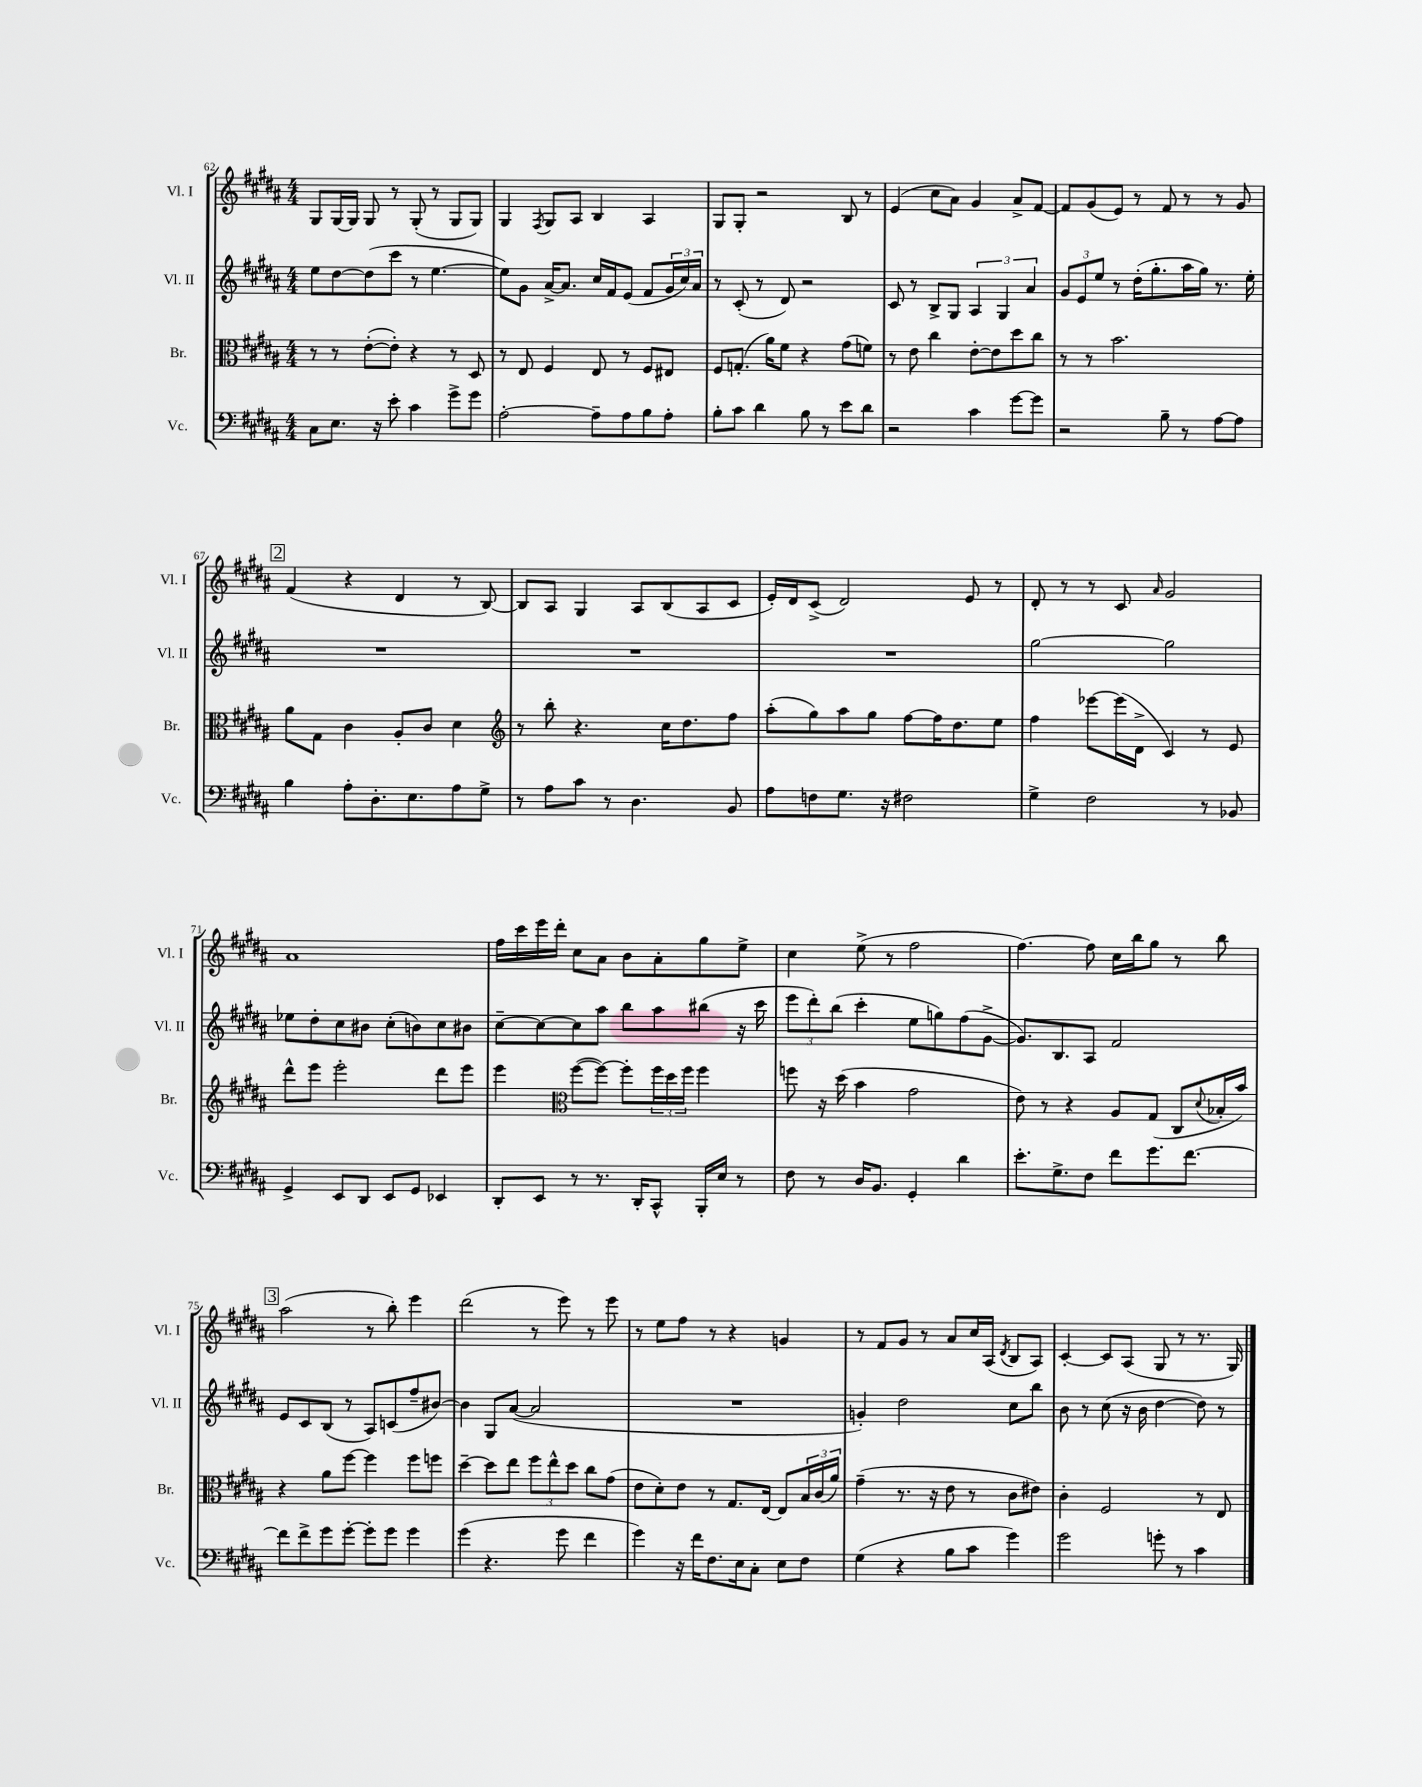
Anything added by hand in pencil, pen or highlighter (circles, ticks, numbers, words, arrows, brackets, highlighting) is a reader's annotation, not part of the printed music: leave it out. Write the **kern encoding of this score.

**kern	**kern	**kern	**kern
*staff4	*staff3	*staff2	*staff1
*clefF4	*clefC3	*clefG2	*clefG2
*k[f#c#g#d#a#]	*k[f#c#g#d#a#]	*k[f#c#g#d#a#]	*k[f#c#g#d#a#]
*M4/4	*M4/4	*M4/4	*M4/4
8C#	8r	8ee	8G#
8.E	8r	[8dd#	[16G#
.	.	.	16G#]
.	([8e'	(8dd#]	8G#
16r	.	.	.
8e'	8e'])	8ccc#	8r
4c#	4r	8r	(8G#'
.	.	[4.ee	8r
8g#^	8r	.	8G#
8g#	8D#	.	8G#)
=	=	=	=
[2A#'	8r	8ee])	4G#
.	8E	8g#	.
.	.	.	8qF#
.	4F#	[16a#^	8G#
.	.	8.a#]	.
.	.	.	8A#
8A#~]	8E	16cc#	4B
.	.	16f#	.
8A#	8r	(8e	.
8B	8F#	8f#	4A#
8A#'	8E#	24g#	.
.	.	24cc#)	.
.	.	24a#	.
=	=	=	=
8B'	8F#	8r	8G#
8c#	(8.G'	(8c#'	8G#'
4d#	.	8r	2r
.	16a#)	.	.
.	8f#	8d#)	.
8B	4r	2r	.
8r	.	.	.
8e	(8g#	.	8B
8d#	8f)	.	8r
=	=	=	=
2r	8r	8c#	(4e
.	8e	8r	.
.	4cc#	8B^	8cc#
.	.	8G#	8a#)
4c#	[8e'	6A#	4g#
.	8e]	.	.
.	.	6G#	.
[8g#	8dd#	.	8a#^
.	.	6a#	.
8g#]	8cc#	.	[8f#
=	=	=	=
2r	8r	12g#	8f#]
.	.	12e	.
.	8r	.	(8g#
.	.	12ee	.
.	2.b	8r	8e)
.	.	(16dd#'	8r
.	.	8.gg#'	.
8B~	.	.	8f#
8r	.	16aa#	8r
.	.	16gg#)	.
[8A#	.	8.r	8r
8A#]	.	.	8g#
.	.	16ee'	.
=	=	=	=
4B	8a#	1r	(4f#
.	8G#	.	.
8A#'	4c#	.	4r
8.D#'	.	.	.
.	8A#'	.	4d#
8.E	.	.	.
.	8c#	.	.
8A#	4d#	.	8r
8G#^	.	.	[8B)
=	=	=	=
*	*clefG2	*	*
8r	8r	1r	8B]
8A#	8bb'	.	8A#
8c#	4.r	.	4G#
8r	.	.	.
4.D#	.	.	8A#
.	16cc#	.	(8B
.	8.dd#	.	.
.	.	.	8A#
8BB	8ff#	.	8c#
=	=	=	=
8A#	(8aa#'	1r	16e')
.	.	.	16d#
8F	8gg#)	.	(8c#^
8.G#	8aa#	.	2d#)
.	8gg#	.	.
16r	.	.	.
2F#	[8ff#	.	.
.	16ff#]	.	.
.	8.dd#	.	.
.	.	.	8e
.	8ee	.	8r
=	=	=	=
4G#^	4ff#	[2gg#	8d#'
.	.	.	8r
2F#	[8eee-	.	8r
.	(16eee-]	.	8c#
.	16d#^	.	.
.	.	.	16qqa#
.	4c#)	2gg#]	2g#
8r	8r	.	.
8BB-	8e	.	.
=	=	=	=
4GG#^	8ddd#^^	8ee-	1a#
.	8eee	8dd#'	.
8EE	2eee'	8cc#	.
8DD#	.	8b#	.
8EE	.	(8cc#'	.
8GG#	.	8b)	.
4EE-	8ddd#	8cc#	.
.	8eee	8b#	.
=	=	=	=
8DD#'	4eee	[8cc#~	16ff#
.	.	.	16ccc#
8EE	.	8cc#_	16eee
.	.	.	16ddd#'
*	*clefC3	*	*
8r	([8ff#	8cc#]	8cc#
8.r	8ff#_)	8aa#	8a#
.	8ff#']	8bb	8b
16DD#'	.	.	.
8CC#^^	24ff#	8aa#	8a#'
.	24dd#	.	.
.	24ff#	.	.
16BBB'	4ff#	(8bb#	8gg#
16E	.	.	.
8r	.	16r	8ee^
.	.	16ccc#	.
=	=	=	=
8F#	8ff	12eee	4cc#
.	.	12ddd#')	.
8r	16r	.	.
.	.	(12bb	.
.	(16dd#	.	.
16D#	4b	4ccc#'	(8ee^
8.BB	.	.	.
.	.	.	8r
4GG#'	2g#	8ee	2ff#
.	.	8gg)	.
4d#	.	(8ff#	.
.	.	[8g#^	.
=	=	=	=
8.e'	8e)	8.g#])	[4.ff#)
.	8r	.	.
8.G#^	.	8.B	.
.	4r	.	.
8F#	.	8A#	8ff#]
8f#	8A#	2f#	16cc#
.	.	.	16bb
8.g#	(8G#	.	8gg#
.	8C#	.	8r
[8.f#	.	.	.
.	8qqd#	.	.
.	16B-'	.	8bb
.	16b)	.	.
=	=	=	=
8f#]	4r	8e	(2aa#
8f#^	.	8c#	.
8g#	8a#	(8B	.
[8g#'	[8ff#	8r	.
8g#']	4ff#]	8A#)	8r
8g#	.	(8c	8bb')
4g#	8ff#	8ff#~	4eee
.	8ff	[8b#)	.
=	=	=	=
(4g#	[4dd#~	4b#]	(2ddd#
4.r	8dd#]	8G#	.
.	8ee	([8a#	.
.	12ff#	2a#]	8r
.	12ee^^	.	.
8g#	.	.	8eee)
.	12dd#	.	.
4f#	8cc#	.	8r
.	(8g#	.	8eee
=	=	=	=
4g#)	8e	1r	8r
.	8d#')	.	8ee
16r	8e	.	8ff#
16f#	.	.	.
8.F#	8r	.	8r
.	8.G#	.	4r
16E	.	.	.
8C#'	.	.	.
.	[16E	.	.
8E	8E]	.	4g
8F#	24B	.	.
.	(24c#	.	.
.	24a#)	.	.
=	=	=	=
(4G#	(4g#~	4g')	8r
.	.	.	8f#
4r	8.r	2dd#	8g#
.	.	.	8r
.	16r	.	.
8B	8e	.	8a#
8c#	8r	.	16cc#
.	.	.	(16A#
.	.	.	8qd#
4g#)	8c#	8cc#	8B
.	8e#)	8bb	8A#)
=	=	=	=
2g#	4c#'	8b	[4c#'
.	.	8r	.
.	2F#	(8cc#	8c#]
.	.	16r	(8A#
.	.	16b	.
8g'	.	[4dd#	8G#
8r	.	.	8r
4c#	8r	8dd#])	8.r
.	8E	8r	.
.	.	.	16G#)
==	==	==	==
*-	*-	*-	*-
